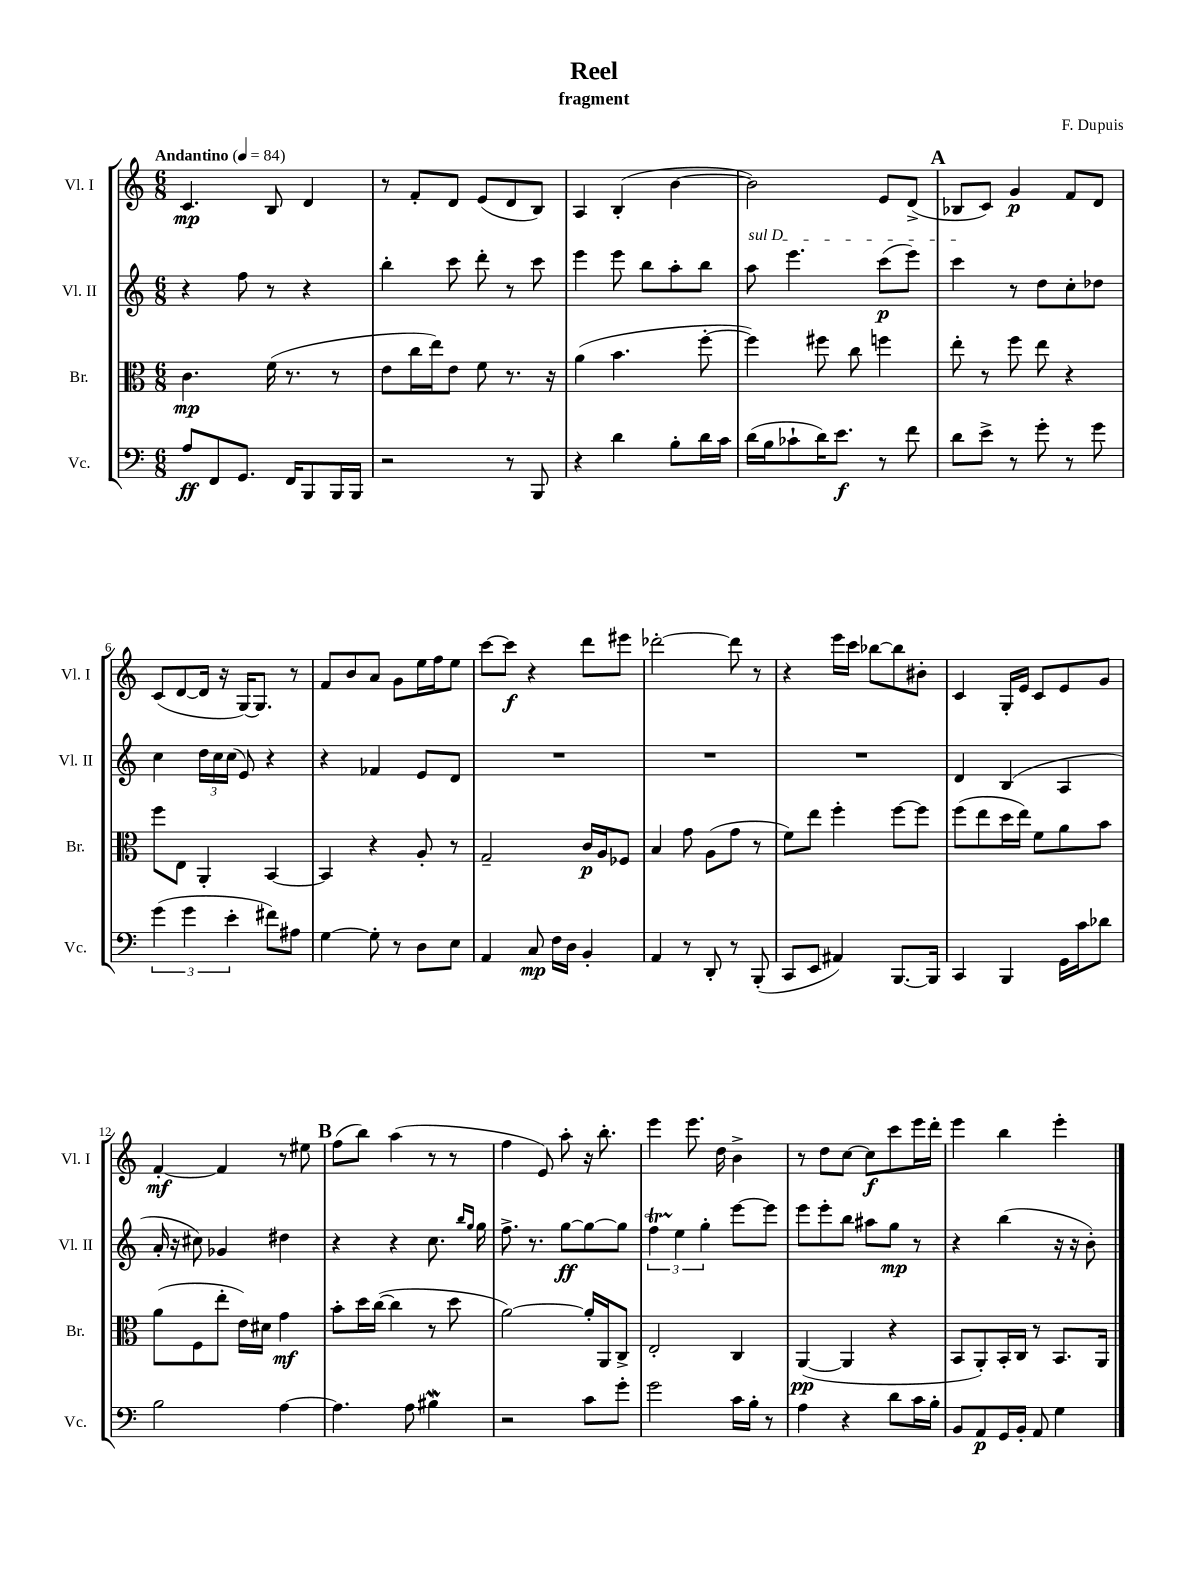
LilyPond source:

\header { title = "Reel" composer = "F. Dupuis" subtitle = "fragment" }
<<
\new StaffGroup <<
\new Staff = "s0" \with { instrumentName = "Vl. I" shortInstrumentName = "Vl. I" } {
    \clef treble \key c \major \numericTimeSignature \time 6/8 \tempo "Andantino" 4 = 84
    c'4.\mp b8 d'4 |
    r8 f'8-. d'8 e'8( d'8 b8) |
    a4 b4-.( b'4~ |
    b'2) e'8 d'8->( |
    \mark \markup { \bold "A" } bes8 c'8) g'4\p f'8 d'8 |
    c'8( d'8~ d'16 r16 g16~) g8. r8 |
    f'8 b'8 a'8 g'8 e''16 f''16 e''8 |
    c'''8~ c'''8\f r4 d'''8 eis'''8 |
    des'''2~-. des'''8 r8 |
    r4 e'''16 c'''16 bes''8~ bes''8 bis'8-. |
    c'4 g16-. e'16 c'8 e'8 g'8 |
    f'4~-.\mf f'4 r8 eis''8 |
    \mark \markup { \bold "B" } f''8( b''8) a''4( r8 r8 |
    f''4 e'8) a''8-. r16 b''8.-. |
    e'''4 e'''8. d''16 b'4-> |
    r8 d''8 c''8~ c''8\f c'''8 e'''16 d'''16-. |
    e'''4 b''4 e'''4-. \bar "|." |
}
\new Staff = "s1" \with { instrumentName = "Vl. II" shortInstrumentName = "Vl. II" } {
    \clef treble \key c \major \numericTimeSignature \time 6/8
    r4 f''8 r8 r4 |
    b''4-. c'''8 d'''8-. r8 c'''8 |
    e'''4 e'''8 b''8 a''8-. b''8 |
    \once \override TextSpanner.bound-details.left.text = \markup { \italic "sul D" } a''8\startTextSpan e'''4. c'''8\p( e'''8) |
    \mark \markup { \bold "A" } c'''4\stopTextSpan r8 d''8 c''8-. des''8 |
    c''4 \tuplet 3/2 { d''16 c''16 c''16( } e'8) r4 |
    r4 fes'4 e'8 d'8 |
    R2. |
    R2. |
    R2. |
    d'4 b4( a4 |
    a'16-. r16 cis''8) ges'4 dis''4 |
    \mark \markup { \bold "B" } r4 r4 c''8. \grace { b''16 g''16 } g''16 |
    f''8.-> r8. g''8~\ff g''8~ g''8 |
    \tuplet 3/2 { f''4\startTrillSpan e''4\stopTrillSpan g''4-. } e'''8~ e'''8 |
    e'''8 e'''8-. b''8 ais''8 g''8\mp r8 |
    r4 b''4( r16 r16 b'8-.) \bar "|." |
}
\new Staff = "s2" \with { instrumentName = "Br." shortInstrumentName = "Br." } {
    \clef alto \key c \major \numericTimeSignature \time 6/8
    c'4.\mp f'16( r8. r8 |
    e'8 c''16 e''16) e'8 f'8 r8. r16 |
    a'4( b'4. f''8~-. |
    f''4) fis''8 c''8 f''4 |
    \mark \markup { \bold "A" } e''8-. r8 f''8 e''8 r4 |
    f''8 e8 a,4-. b,4~ |
    b,4 r4 a8-. r8 |
    g2-- c'16\p a16 fes8 |
    b4 g'8 a8( g'8 r8 |
    f'8) e''8 f''4-. f''8~ f''8 |
    f''8( e''8 d''16 e''16) f'8 a'8 b'8 |
    a'8( f8 e''8-. e'16) dis'16 g'4\mf |
    \mark \markup { \bold "B" } b'8-. d''16 c''16~( c''4 r8 d''8 |
    a'2~) a'16-. a,16 c8-> |
    e2-. c4 |
    a,4~\pp( a,4 r4 |
    b,8 a,8-.) b,16-. c16 r8 b,8. a,16 \bar "|." |
}
\new Staff = "s3" \with { instrumentName = "Vc." shortInstrumentName = "Vc." } {
    \clef bass \key c \major \numericTimeSignature \time 6/8
    a8\ff f,8 g,8. f,16 b,,8 b,,16 b,,16 |
    r2 r8 b,,8 |
    r4 d'4 b8-. d'16 c'16 |
    d'16( b16 ces'8-! d'16) e'8.\f r8 f'8 |
    \mark \markup { \bold "A" } d'8 e'8-> r8 g'8-. r8 g'8 |
    \tuplet 3/2 { g'4( g'4 e'4-. } fis'8) ais8 |
    g4~ g8-. r8 d8 e8 |
    a,4 c8\mp f16 d16 b,4-. |
    a,4 r8 d,8-. r8 b,,8-.( |
    c,8 e,8 ais,4) b,,8.~ b,,16 |
    c,4 b,,4 g,16 c'16 des'8 |
    b2 a4~ |
    \mark \markup { \bold "B" } a4. a8 bis4\mordent |
    r2 c'8 g'8-. |
    g'2 c'16 b16-. r8 |
    a4 r4 d'8 c'16 b16-. |
    b,8 a,8\p g,16 b,16-. a,8 g4 \bar "|." |
}
>>
>>
